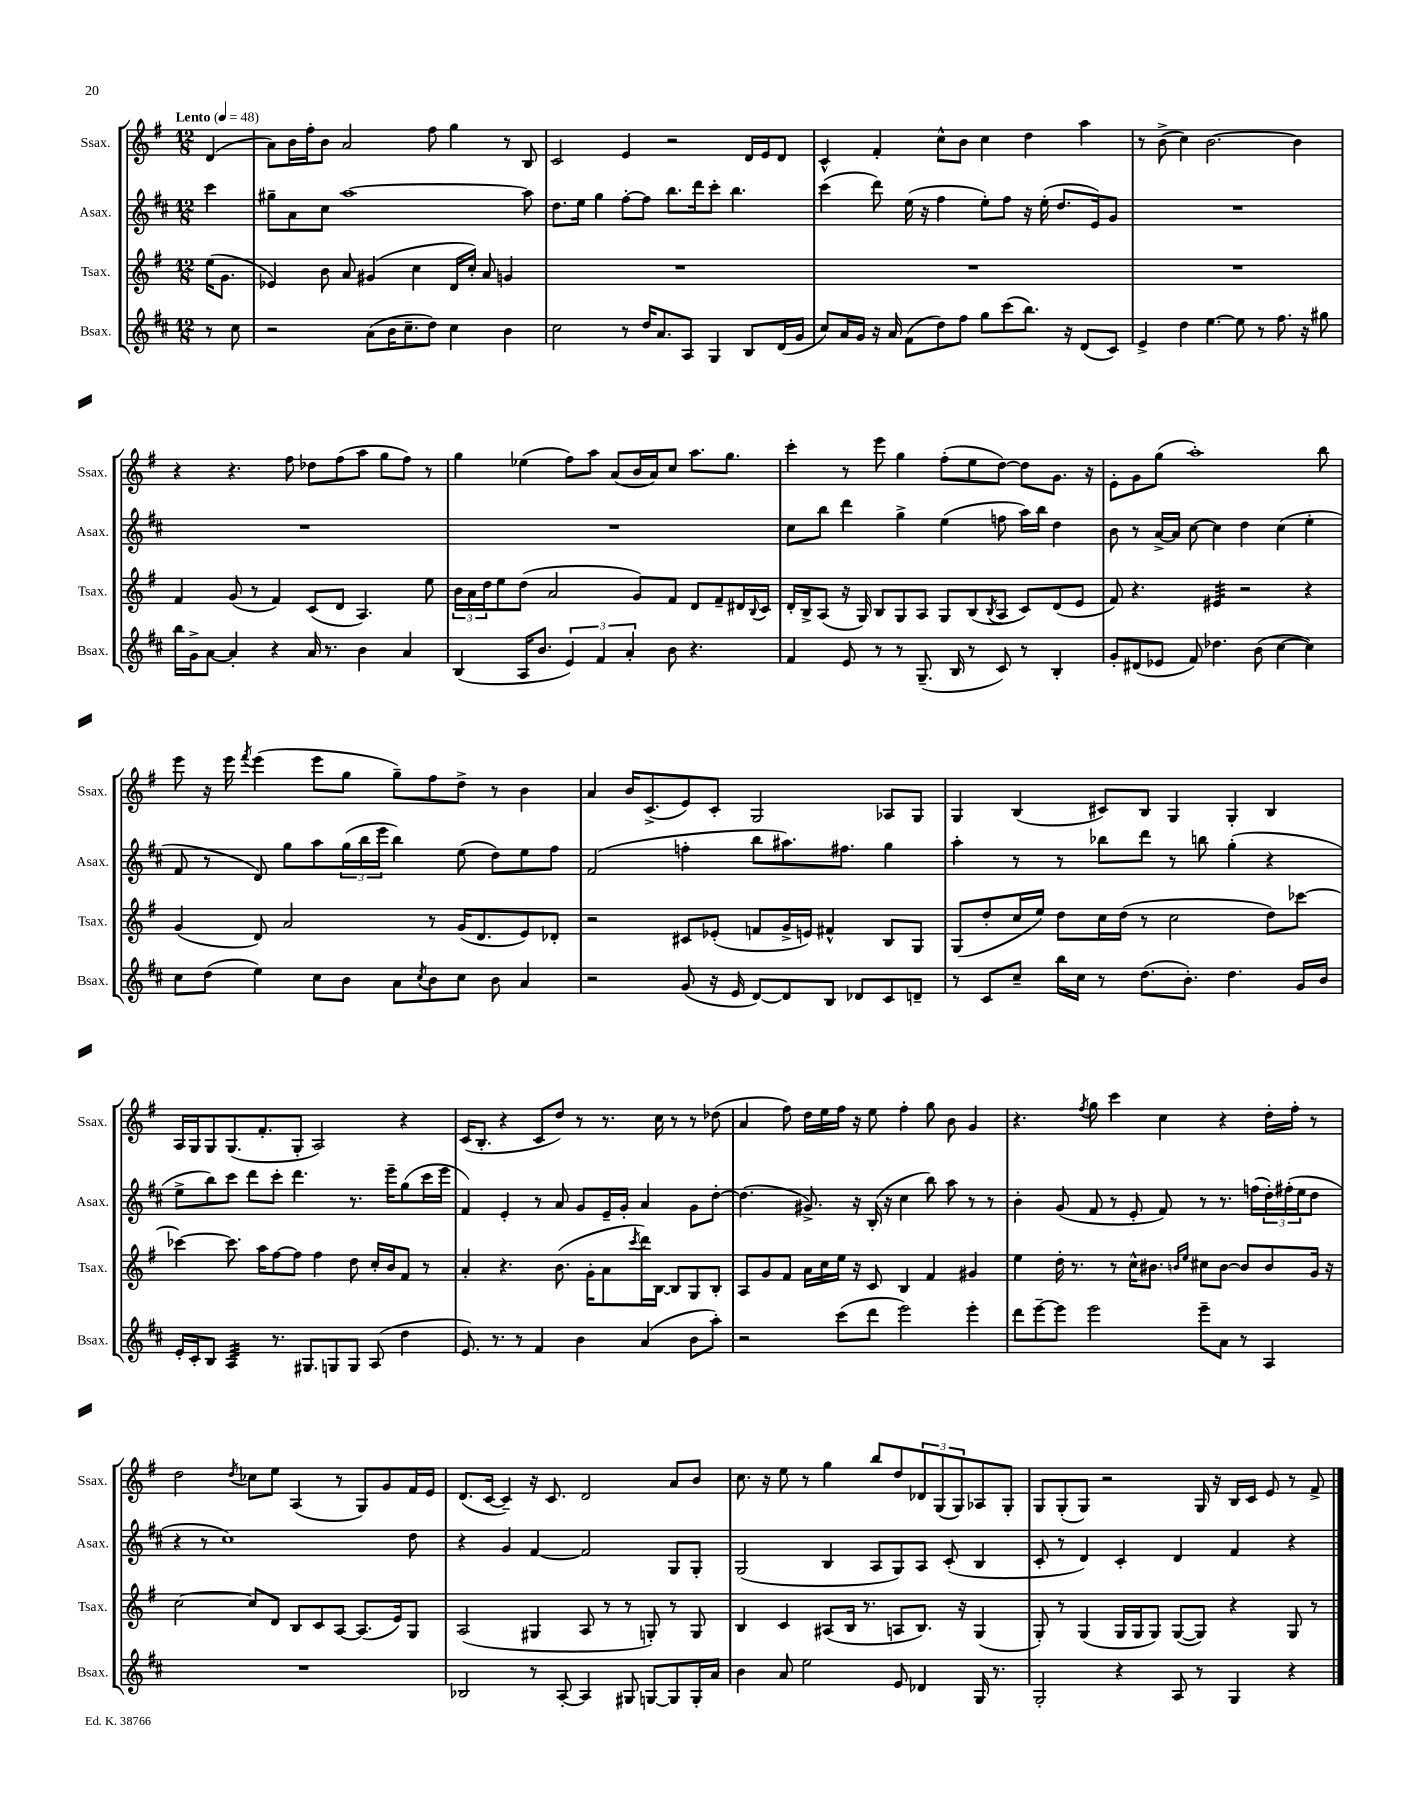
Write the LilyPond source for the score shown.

<<
\new StaffGroup <<
\new Staff = "s0" \with { instrumentName = "Ssax." shortInstrumentName = "Ssax." } {
    \clef treble \key g \major \numericTimeSignature \time 12/8 \partial 4 \tempo "Lento" 4 = 48
    d'4( |
    a'8) b'16 fis''16-. b'8 a'2 fis''8 g''4 r8 b8 |
    c'2 e'4 r2 d'16 e'16 d'8 |
    c'4-^ fis'4-. c''8-^ b'8 c''4 d''4 a''4 |
    r8 b'8->( c''4) b'2.~ b'4 |
    r4 r4. fis''8 des''8 fis''8( a''8 g''8 fis''8) r8 |
    g''4 ees''4( fis''8) a''8 a'8( b'16 a'16) c''8 a''8. g''8. |
    c'''4-. r8 e'''8 g''4 fis''8-.( e''8 d''8~) d''8 g'8. r16 |
    e'8-. g'8 g''8( a''1-.) b''8 |
    e'''8 r16 e'''16 \acciaccatura { fis'''8 } e'''4( e'''8 g''8 g''8--) fis''8 d''8-> r8 b'4 |
    a'4 b'16 c'8.->( e'8) c'8-. g2 aes8 g8 |
    g4 b4( cis'8) b8 g4 g4-. b4 |
    a16 g16 g8 g8.( fis'8.-. g8-. a2) r4 |
    c'16( b8.-. r4 c'8 d''8) r8 r8. c''16 r8 r8 des''8( |
    a'4 fis''8) d''16 e''16 fis''16 r16 e''8 fis''4-. g''8 b'8 g'4 |
    r4. \acciaccatura { fis''8 } g''8 c'''4 c''4 r4 d''16-. fis''16-. r8 |
    d''2 \acciaccatura { d''8 } ces''8 e''8 a4( r8 g8) g'8 fis'16 e'16 |
    d'8.( c'16~ c'4--) r16 c'8. d'2 a'8 b'8 |
    c''8. r16 e''8 r8 g''4 b''8 d''8 \tuplet 3/2 { des'8 g8( g8) } aes8 g8-. |
    g8 g8-.( g8) r2 g16 r16 b16 c'16 e'8 r8 fis'8-> \bar "|." |
}
\new Staff = "s1" \with { instrumentName = "Asax." shortInstrumentName = "Asax." } {
    \clef treble \key d \major \numericTimeSignature \time 12/8 \partial 4
    cis'''4 |
    gis''8-- a'8 cis''8 a''1~ a''8 |
    d''8. e''16 g''4 fis''8~-. fis''8 b''8. d'''16 cis'''8-. b''4. |
    cis'''4( d'''8) e''16( r16 fis''4 e''8-.) fis''8 r16 e''16-.( d''8. e'16) g'8 |
    R1. |
    R1. |
    R1. |
    cis''8 b''8 d'''4 g''4-> e''4( f''8 a''16) b''16 d''4 |
    b'8 r8 a'16~-> a'16 cis''8~ cis''4 d''4 cis''4( e''4-. |
    fis'8 r8 d'8) g''8 a''8 \tuplet 3/2 { g''16( b''16 e'''16 } b''4) e''8( d''8) e''8 fis''8 |
    fis'2( f''4-. b''8 ais''8.) fis''8. g''4 |
    a''4-. r8 r8 bes''8 d'''8 r8 b''8 g''4-.( r4 |
    e''8-> b''8) cis'''8 d'''8 cis'''8-. d'''4. r8. e'''16-- g''8( cis'''16 e'''16 |
    fis'4) e'4-. r8 a'8 g'8 e'16-- g'16-. a'4 g'8 d''8~-. |
    d''4.( gis'8.->) r16 b16-.( r16 cis''4 b''8) a''8 r8 r8 |
    b'4-. g'8( fis'8 r8 e'8-. fis'8) r8 r8. f''16( \tuplet 3/2 { d''16-.) fis''16-.( e''16 } d''8 |
    r4 r8 cis''1) d''8 |
    r4 g'4 fis'4~ fis'2 g8 g8-. |
    g2( b4 a8 g8) a8 cis'8-.( b4 |
    cis'8-. r8 d'4) cis'4-. d'4 fis'4 r4 \bar "|." |
}
\new Staff = "s2" \with { instrumentName = "Tsax." shortInstrumentName = "Tsax." } {
    \clef treble \key g \major \numericTimeSignature \time 12/8 \partial 4
    e''16( g'8. |
    ees'4) b'8 a'8 gis'4( c''4 d'16 c''16-.) a'8 g'4 |
    R1. |
    R1. |
    R1. |
    fis'4 g'8( r8 fis'4) c'8( d'8 a4.) e''8 |
    \tuplet 3/2 { b'16 a'16 d''16 } e''8 d''8( a'2 g'8) fis'8 d'8 fis'8-- dis'16 \appoggiatura { b8 } c'16 |
    d'16-. b16-> a8( r16 g16) b8 g8 a8 g8 b8( \acciaccatura { b8 } a8 c'8) d'8( e'8 |
    fis'8) r4. eis'4:32 r2 r4 |
    g'4( d'8) a'2 r8 g'16( d'8. e'8) des'8-. |
    r2 cis'8 ees'8-.( f'8 g'16-> e'16) fis'4-^ b8 g8 |
    g8( d''8-. c''16 e''16) d''8 c''16 d''16( r8 c''2 d''8) ces'''8~ |
    ces'''4~ ces'''8. a''16 fis''8~ fis''8 fis''4 d''8 c''16-. b'16 fis'8 r8 |
    a'4-. r4. b'8.( g'16-. a'8 \acciaccatura { c'''8 } d'''16) b16~ b8 g8 b8-. |
    a8 g'8 fis'8 a'16 c''16 e''16 r16 c'8 b4 fis'4 gis'4 |
    e''4 d''16-. r8. r8 c''16-^ bis'8. \grace { b'16 e''16 } cis''8 b'8~ b'8 b'8 g'16 r16 |
    c''2~ c''8 d'8 b8 c'8 a8~ a8.( e'16) g8 |
    a2( gis4 a8 r8 r8 g8-.) r8 g8 |
    b4 c'4 ais8( b16 r8. a8 b8.) r16 g4( |
    g8-.) r8 g4( g16 g16 g8) g8~( g8) r4 g8 r8 \bar "|." |
}
\new Staff = "s3" \with { instrumentName = "Bsax." shortInstrumentName = "Bsax." } {
    \clef treble \key d \major \numericTimeSignature \time 12/8 \partial 4
    r8 cis''8 |
    r2 a'8( b'16 cis''8.-- d''8) cis''4 b'4 |
    cis''2 r8 d''16 a'8. a8 g4 b8 d'16( g'16 |
    cis''8) a'16 g'16 r16 a'16 fis'8( d''8) fis''8 g''8 cis'''8( b''8.) r16 d'8( cis'8) |
    e'4-> d''4 e''4.~ e''8 r8 fis''8. r16 gis''8 |
    b''16 g'16-> a'8~ a'4-. r4 a'16 r8. b'4 a'4 |
    b4( a16 b'8. \tuplet 3/2 { e'4) fis'4 a'4-. } b'8 r4. |
    fis'4 e'8 r8 r8 g8.--( b16 r8 cis'8) r8 b4-. |
    g'8-. dis'8( ees'8 fis'8) des''4. b'8( cis''4~ cis''4) |
    cis''8 d''8( e''4) cis''8 b'8 a'8 \acciaccatura { cis''8 } b'8 cis''8 b'8 a'4 |
    r2 g'8( r16 e'16 d'8~) d'8 b8 des'8 cis'8 d'8-- |
    r8 cis'8 cis''8-- b''16 cis''16 r8 d''8.( b'8.-.) d''4. g'16 b'16 |
    e'16-. cis'16-. b8 a4:32 r8. gis8. g8 g8 a8( d''4 |
    e'8.) r8. r8 fis'4 b'4 a'4( b'8 a''8-.) |
    r2 cis'''8( d'''8 e'''2) e'''4-. |
    d'''8 e'''8~-- e'''8 e'''2 e'''8-- a'8 r8 a4 |
    R1. |
    bes2 r8 a8~-. a4 gis8 g8~ g8 g16-. a'16 |
    b'4 a'8 e''2 e'8 des'4 g16 r8. |
    g2-. r4 a8 r8 g4 r4 \bar "|." |
}
>>
>>
\layout { \context { \Score \remove "Bar_number_engraver" } }
